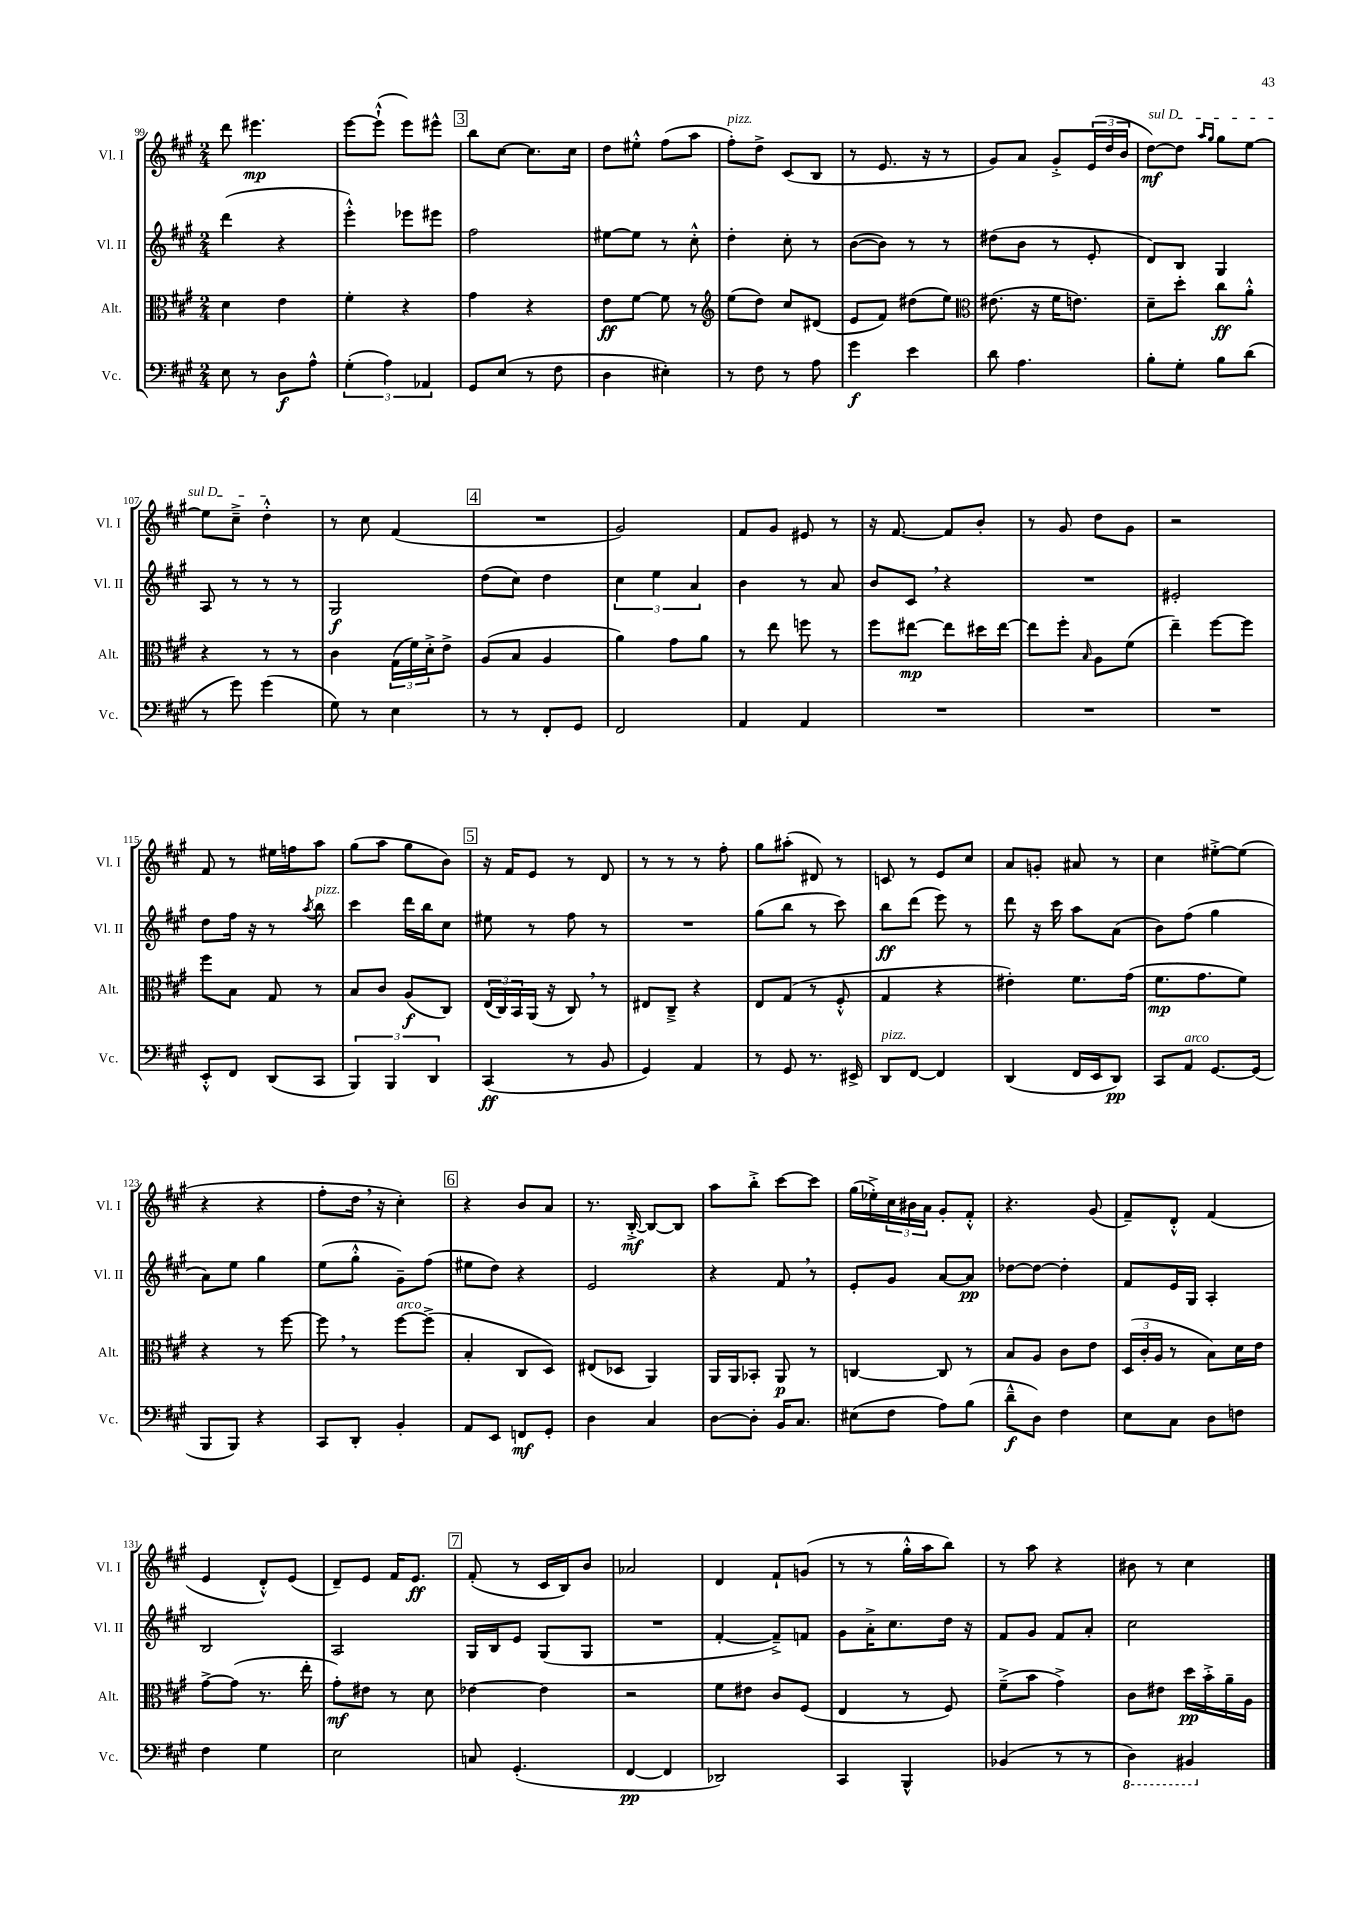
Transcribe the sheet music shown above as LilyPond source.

<<
\new StaffGroup <<
\new Staff = "s0" \with { instrumentName = "Vl. I" shortInstrumentName = "Vl. I" } {
    \clef treble \key a \major \numericTimeSignature \time 2/4
    d'''8 eis'''4.\mp |
    e'''8~ e'''8-!-^( e'''8) eis'''8-^ |
    \mark \markup { \box "3" } b''8 cis''8~ cis''8. cis''16 |
    d''8 eis''8-.-^ fis''8( a''8 |
    fis''8-.^\markup { \italic "pizz." }) d''8-> cis'8( b8 |
    r8 e'8. r16 r8 |
    gis'8) a'8 gis'8-.-> \tuplet 3/2 { e'16( d''16 b'16 } |
    \once \override TextSpanner.bound-details.left.text = \markup { \italic "sul D" } d''8~\mf\startTextSpan) d''8 \grace { a''16 gis''16 } gis''8 e''8~ |
    e''8 cis''8---> d''4-.-^\stopTextSpan |
    r8 cis''8 fis'4( |
    \mark \markup { \box "4" } R2 |
    gis'2) |
    fis'8 gis'8 eis'8 r8 |
    r16 fis'8.~ fis'8 b'8-. |
    r8 gis'8 d''8 gis'8 |
    r2 |
    fis'8 r8 eis''16 f''16 a''8 |
    gis''8( a''8 gis''8 b'8) |
    \mark \markup { \box "5" } r16 fis'16 e'8 r8 d'8 |
    r8 r8 r8 fis''8-. |
    gis''8 ais''8-.( dis'8) r8 |
    c'8 r8 e'8 cis''8 |
    a'8 g'8-. ais'8 r8 |
    cis''4 eis''8~-.-> eis''8( |
    r4 r4 |
    fis''8-. d''16 \breathe r16 cis''4-.) |
    \mark \markup { \box "6" } r4 b'8 a'8 |
    r8. b16~-.->\mf b8~ b8 |
    a''8 b''8-.-> cis'''8~ cis'''8 |
    gis''16( ees''16-.->) \tuplet 3/2 { cis''16 bis'16 a'16 } gis'8-. fis'8-.-^ |
    r4. gis'8( |
    fis'8--) d'8-.-^ fis'4( |
    e'4 d'8-.-^) e'8( |
    d'8--) e'8 fis'16 e'8.\ff |
    \mark \markup { \box "7" } fis'8-.( r8 cis'16 b16) b'8 |
    aes'2 |
    d'4 fis'8-! g'8( |
    r8 r8 gis''16-.-^ a''16 b''8) |
    r8 a''8 r4 |
    bis'8 r8 cis''4 \bar "|." |
}
\new Staff = "s1" \with { instrumentName = "Vl. II" shortInstrumentName = "Vl. II" } {
    \clef treble \key a \major \numericTimeSignature \time 2/4
    d'''4( r4 |
    e'''4-.-^) ees'''8 eis'''8 |
    \mark \markup { \box "3" } fis''2 |
    eis''8~ eis''8 r8 cis''8-.-^ |
    d''4-. cis''8-. r8 |
    b'8~( b'8) r8 r8 |
    dis''8( b'8 r8 e'8-. |
    d'8) b8 gis4 |
    a8 r8 r8 r8 |
    gis2\f |
    \mark \markup { \box "4" } d''8( cis''8) d''4 |
    \tuplet 3/2 { cis''4 e''4 a'4 } |
    b'4 r8 a'8 |
    b'8 cis'8 \breathe r4 |
    R2 |
    eis'2-. |
    d''8 fis''16 r16 r8 \acciaccatura { a''8 } b''8^\markup { \italic "pizz." } |
    cis'''4 d'''16 b''16 cis''8 |
    \mark \markup { \box "5" } eis''8 r8 fis''8 r8 |
    R2 |
    gis''8( b''8 r8 cis'''8) |
    b''8\ff d'''8( e'''8) r8 |
    d'''8 r16 cis'''16 a''8 a'8( |
    b'8) fis''8( gis''4 |
    a'8) e''8 gis''4 |
    e''8( gis''8-.-^ gis'8--) fis''8( |
    \mark \markup { \box "6" } eis''8 d''8) r4 |
    e'2 |
    r4 fis'8 \breathe r8 |
    e'8-. gis'8 a'8~ a'8\pp |
    des''8~ des''8~ des''4-. |
    fis'8 e'16 gis16 a4-. |
    b2 |
    a2 |
    \mark \markup { \box "7" } gis16 b16 e'8 gis8( gis8 |
    R2 |
    fis'4~-. fis'8--->) f'8 |
    gis'8 a'16-.-> cis''8. d''16 r16 |
    fis'8 gis'8 fis'8 a'8-. |
    cis''2 \bar "|." |
}
\new Staff = "s2" \with { instrumentName = "Alt." shortInstrumentName = "Alt." } {
    \clef alto \key a \major \numericTimeSignature \time 2/4
    d'4 e'4 |
    fis'4-. r4 |
    \mark \markup { \box "3" } gis'4 r4 |
    e'8\ff fis'8~ fis'8 r8 |
    \clef treble e''8( d''8) cis''8 dis'8( |
    e'8 fis'8) dis''8( e''8) |
    \clef alto eis'8.( r16 fis'16 e'8.) |
    d'8-- d''8-. cis''8\ff a'8-.-^ |
    r4 r8 r8 |
    cis'4 \tuplet 3/2 { gis16( fis'16) d'16-.-> } e'8-> |
    \mark \markup { \box "4" } a8( b8 a4 |
    a'4) gis'8 a'8 |
    r8 e''8 f''8 r8 |
    fis''8 eis''8~\mp eis''8 dis''16 eis''16~ |
    eis''8 fis''8-. \grace { b16 } a8 fis'8( |
    e''4--) fis''8~ fis''8 |
    fis''8 b8 gis8 r8 |
    b8 cis'8 a8\f( cis8) |
    \mark \markup { \box "5" } \tuplet 3/2 { e16( cis16) b,16 } a,16( r16 cis8) \breathe r8 |
    eis8 cis8---> r4 |
    e8 gis8( r8 fis8-.-^ |
    gis4 r4 |
    eis'4-.) fis'8. gis'16( |
    fis'8.\mp gis'8. fis'8) |
    r4 r8 fis''8~ |
    fis''8 \breathe r8 fis''8~^\markup { \italic "arco" } fis''8->( |
    \mark \markup { \box "6" } b4-. cis8 d8) |
    eis8( des8 a,4) |
    a,16 a,16 bes,8-. a,8\p r8 |
    c4~ c8 r8 |
    b8 a8 cis'8 e'8 |
    \tuplet 3/2 { d16( cis'16-. a16 } r8 b8) d'16 e'16 |
    gis'8~-> gis'8( r8. e''16-. |
    gis'8-.\mf) eis'8 r8 d'8 |
    \mark \markup { \box "7" } ees'4~ ees'4 |
    r2 |
    fis'8 eis'8 cis'8 fis8( |
    e4 r8 fis8) |
    fis'8--->( b'8 gis'4->) |
    cis'8 eis'8 d''16\pp b'16-.-> a'16-- a16 \bar "|." |
}
\new Staff = "s3" \with { instrumentName = "Vc." shortInstrumentName = "Vc." } {
    \clef bass \key a \major \numericTimeSignature \time 2/4
    e8 r8 d8\f a8-^ |
    \tuplet 3/2 { gis4-.( a4) aes,4 } |
    \mark \markup { \box "3" } gis,8 e8( r8 fis8 |
    d4 eis4-.) |
    r8 fis8 r8 a8 |
    gis'4\f e'4 |
    d'8 a4. |
    b8-. gis8-. b8 d'8( |
    r8 gis'8) gis'4( |
    gis8) r8 e4 |
    \mark \markup { \box "4" } r8 r8 fis,8-. gis,8 |
    fis,2 |
    a,4 a,4 |
    R2 |
    R2 |
    R2 |
    e,8-.-^ fis,8 d,8( cis,8 |
    \tuplet 3/2 { b,,4) b,,4 d,4 } |
    \mark \markup { \box "5" } cis,4\ff( r8 b,8 |
    gis,4) a,4 |
    r8 gis,8 r8. eis,16-> |
    d,8^\markup { \italic "pizz." } fis,8~ fis,4 |
    d,4( fis,16 e,16 d,8\pp) |
    cis,8 a,8^\markup { \italic "arco" } gis,8.~ gis,16( |
    b,,8 b,,8) r4 |
    cis,8 d,8-. b,4-. |
    \mark \markup { \box "6" } a,8 e,8 f,8\mf gis,8-. |
    d4 cis4 |
    d8~ d8-. b,16 cis8. |
    eis8( fis8 a8) b8( |
    d'8---^\f d8) fis4 |
    e8 cis8 d8 f8 |
    fis4 gis4 |
    e2 |
    \mark \markup { \box "7" } c8 gis,4.-.( |
    fis,4~\pp fis,4 |
    des,2) |
    cis,4 b,,4-^ |
    bes,4( r8 r8 |
    \ottava #-1 d,4) bis,,4 \ottava #0 \bar "|." |
}
>>
>>
\layout { \context { \Score currentBarNumber = #99 } }
